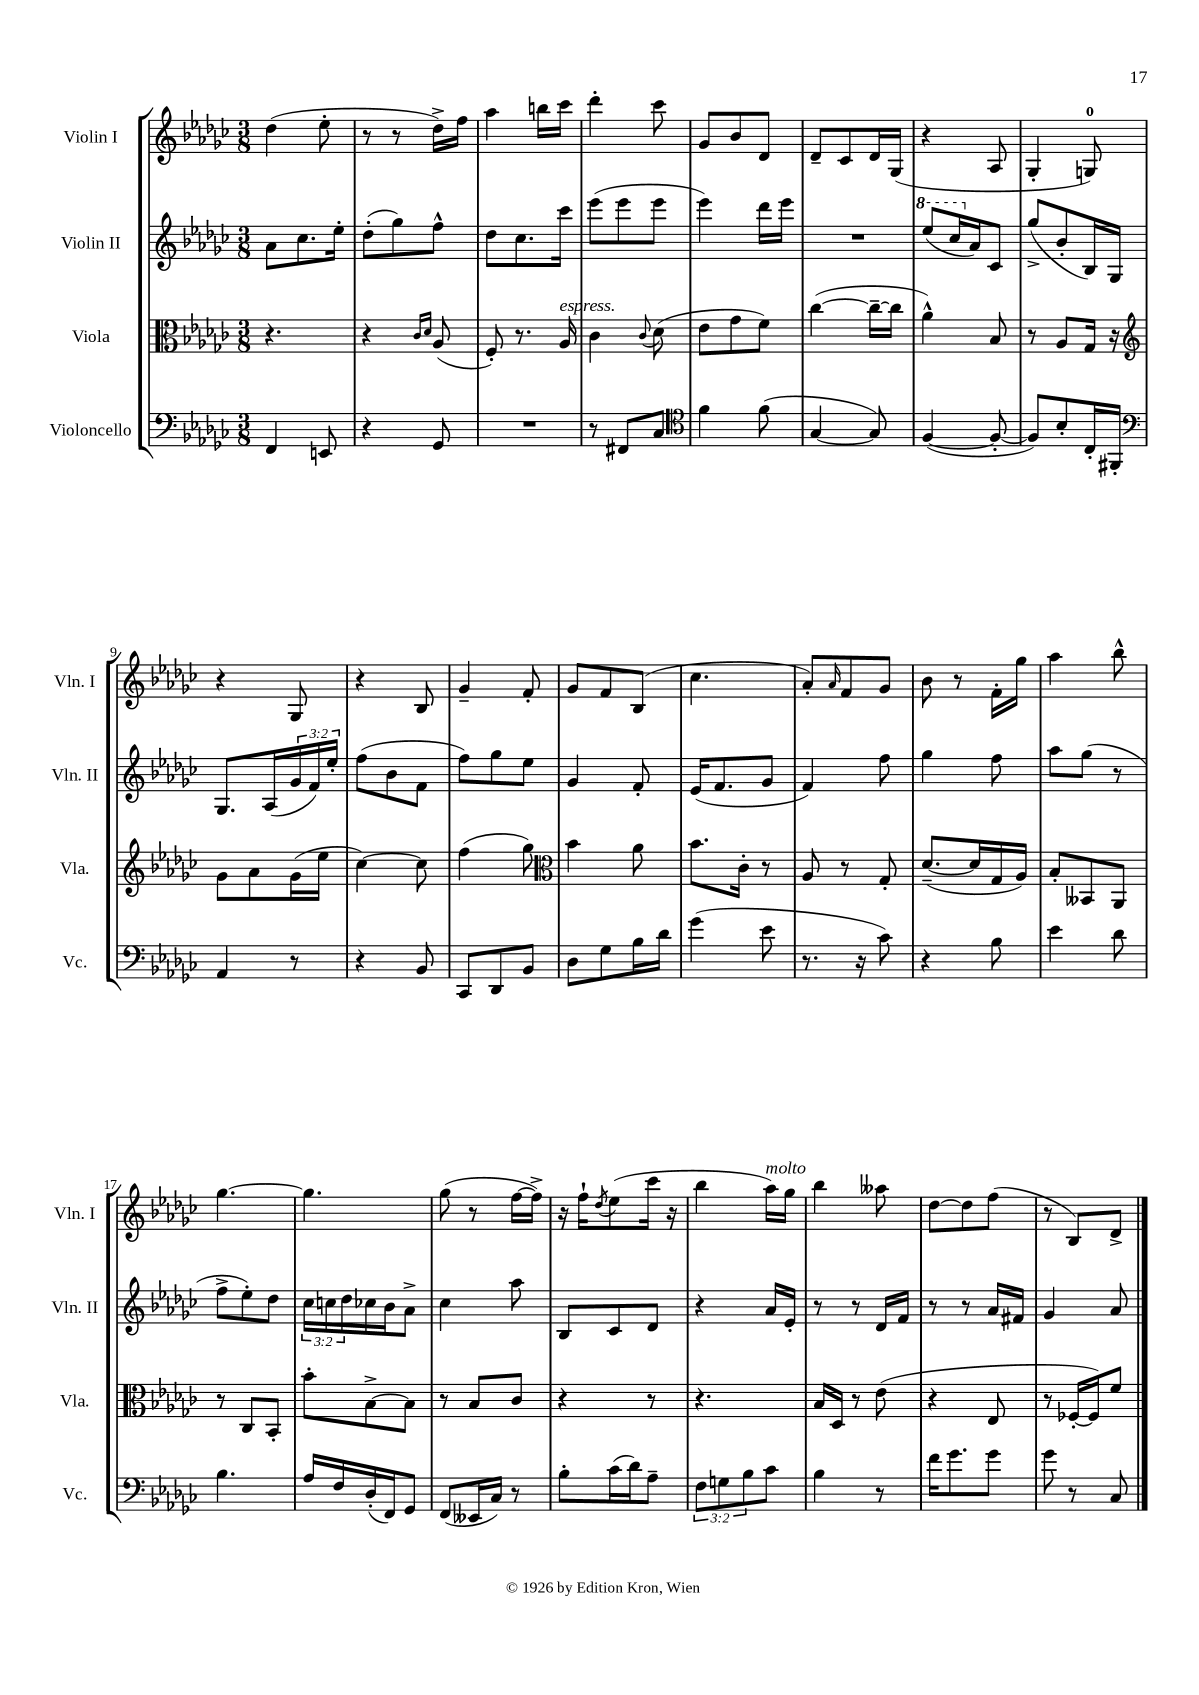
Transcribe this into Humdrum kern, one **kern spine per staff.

**kern	**kern	**kern	**kern
*part4	*part3	*part2	*part1
*staff4	*staff3	*staff2	*staff1
*I"Violoncello	*I"Viola	*I"Violin II	*I"Violin I
*I'Vc.	*I'Vla.	*I'Vln. II	*I'Vln. I
*clefF4	*clefC3	*clefG2	*clefG2
*k[b-e-a-d-g-c-]	*k[b-e-a-d-g-c-]	*k[b-e-a-d-g-c-]	*k[b-e-a-d-g-c-]
*M3/8	*M3/8	*M3/8	*M3/8
=1	=1	=1	=1
4FF/	4.r	8a-\L	(4dd-\
.	.	8.cc-\	.
8EEn/	.	.	8ee-'\
.	.	16ee-'\Jk	.
=2	=2	=2	=2
4r	4r	(8dd-'\L	8r
.	.	8gg-\)	8r
.	16qqc-/LL	.	.
.	16qqd-/JJ	.	.
8GG-/	(8A-/	8ff^^\J	16dd-^\LL)
.	.	.	16ff\JJ
=3	=3	=3	=3
4.r	8F'/)	8dd-\L	4aa-\
.	8.r	8.cc-\	.
.	.	.	16bbn\LL
!	!LO:TX:a:i:t=espress.	!	!
.	16A-/	16ccc-\Jk	16ccc-\JJ
=4	=4	=4	=4
8r	4c-\	(8eee-\L	4ddd-'\
8FF#X/L	.	8eee-\	.
.	8qqc-/	.	.
8C-/J	(8d-\	8eee-\J	8ccc-\
=5	=5	=5	=5
*clefC4	*	*	*
4f\	8e-\L	4eee-\)	8g-/L
.	8g-\	.	8b-/
(8f\	8f\J)	16ddd-\LL	8d-/J
.	.	16eee-\JJ	.
=6	=6	=6	=6
[4G-/	([4cc-\	4.r	8d-~/L
.	.	.	8c-/
8G-/])	16cc-~\LL_	.	16d-/L
.	16cc-\JJ]	.	(16G-/JJ
=7	=7	=7	=7
*	*	*8va	*
([4F/	4a-^^\)	(8eee-/L	4r
.	.	16ccc-/L	.
*	*	*X8va	*
.	.	16a-/J)	.
8F'/_	8B-/	8c-/J	8A-/
=8	=8	=8	=8
8F/L])	8r	(8gg-^/L	4G-'/
8B-'/	8A-/L	8b-'/	.
16C-'/L	16G-/Jk	16B-/L)	8Gn/)
16FF#X'/JJ	16r	16G-/JJ	.
!!LO:LB:g=z
=9	=9	=9	=9
*clefF4	*clefG2	*	*
4AA-/	8g-\L	8.G-/L	4r
.	8a-\	.	.
.	.	(16A-/L	.
8r	(16g-\L	24g-/	8G-/
.	.	24f/)	.
.	16ee-\JJ	.	.
.	.	24ee-'/JJ	.
=10	=10	=10	=10
4r	[4cc-\)	(8ff\L	4r
.	.	8b-\	.
8BB-/	8cc-\]	8f\J	8B-/
=11	=11	=11	=11
8CC-/L	(4ff\	8ff\L)	4g-~/
8DD-/	.	8gg-\	.
8BB-/J	8gg-\)	8ee-\J	8f'/
=12	=12	=12	=12
*	*clefC3	*	*
8D-\L	4b-\	4g-/	8g-/L
8G-\	.	.	8f/
16B-\L	8a-\	8f'/	(8B-/J
16d-\JJ	.	.	.
=13	=13	=13	=13
(4g-\	8.b-\L	(16e-/KL	4.cc-\
.	.	8.f/	.
.	16c-'\Jk	.	.
8e-\	8r	8g-/J	.
=14	=14	=14	=14
8.r	8A-/	4f/)	8a-'/L)
.	.	.	16qqa-/
.	8r	.	8f/
16r	.	.	.
8c-\)	8G-'/	8ff\	8g-/J
=15	=15	=15	=15
4r	([8.d-~/L	4gg-\	8b-\
.	.	.	8r
.	16d-/L]	.	.
8B-\	16G-/	8ff\	16f'\LL
.	16A-/JJ)	.	16gg-\JJ
=16	=16	=16	=16
4e-\	8B-'/L	8aa-\L	4aa-\
.	8BB--X/	(8gg-\J	.
8d-\	8AA-/J	8r	8bb-^^\
!!LO:LB:g=z
=17	=17	=17	=17
4.B-\	8r	8ff^\L	[4.gg-\
.	8C-/L	8ee-'\)	.
.	8BB-'/J	8dd-\J	.
=18	=18	=18	=18
16A-/LL	8b-'\L	24cc-\LL	4.gg-\]
.	.	24ccn\	.
16F/	.	.	.
.	.	24dd-\	.
(16D-'/	[8B-^\	16cc-X\	.
16FF/J)	.	16b-\J	.
8GG-/J	8B-\J]	8a-^\J	.
=19	=19	=19	=19
(8FF/L	8r	4cc-\	(8gg-\
16EE--X/L	8B-/L	.	8r
16C-/JJ)	.	.	.
8r	8c-/J	8aa-\	[16ff\LL
.	.	.	16ff^\JJ])
=20	=20	=20	=20
8B-'\L	4r	8B-/L	16r
.	.	.	16ff`\KL
.	.	.	8qdd-/
(16c-\L	.	8c-/	(8ee-\
16d-\J)	.	.	.
8A-~\J	8r	8d-/J	16ccc-\Jk
.	.	.	16r
=21	=21	=21	=21
12F\L	4.r	4r	4bb-\
12Gn\	.	.	.
12B-\	.	.	.
!	!	!	!LO:TX:a:i:t=molto
8c-\J	.	16a-/LL	16aa-\LL)
.	.	16e-'/JJ	16gg-\JJ
=22	=22	=22	=22
4B-\	16B-/LL	8r	4bb-\
.	16D-/JJ	.	.
.	8r	8r	.
8r	(8e-\	16d-/LL	8aa--X\
.	.	16f/JJ	.
=23	=23	=23	=23
16f\KL	4r	8r	[8dd-\L
8.g-\	.	.	.
.	.	8r	8dd-\]
8g-\J	8E-/	16a-/LL	(8ff\J
.	.	16f#X/JJ	.
=24	=24	=24	=24
8g-\	8r	4g-/	8r
8r	[16F-X'/LL	.	8B-/L)
.	16F-/J])	.	.
8C-/	8f/J	8a-/	8d-^/J
==	==	==	==
*-	*-	*-	*-
